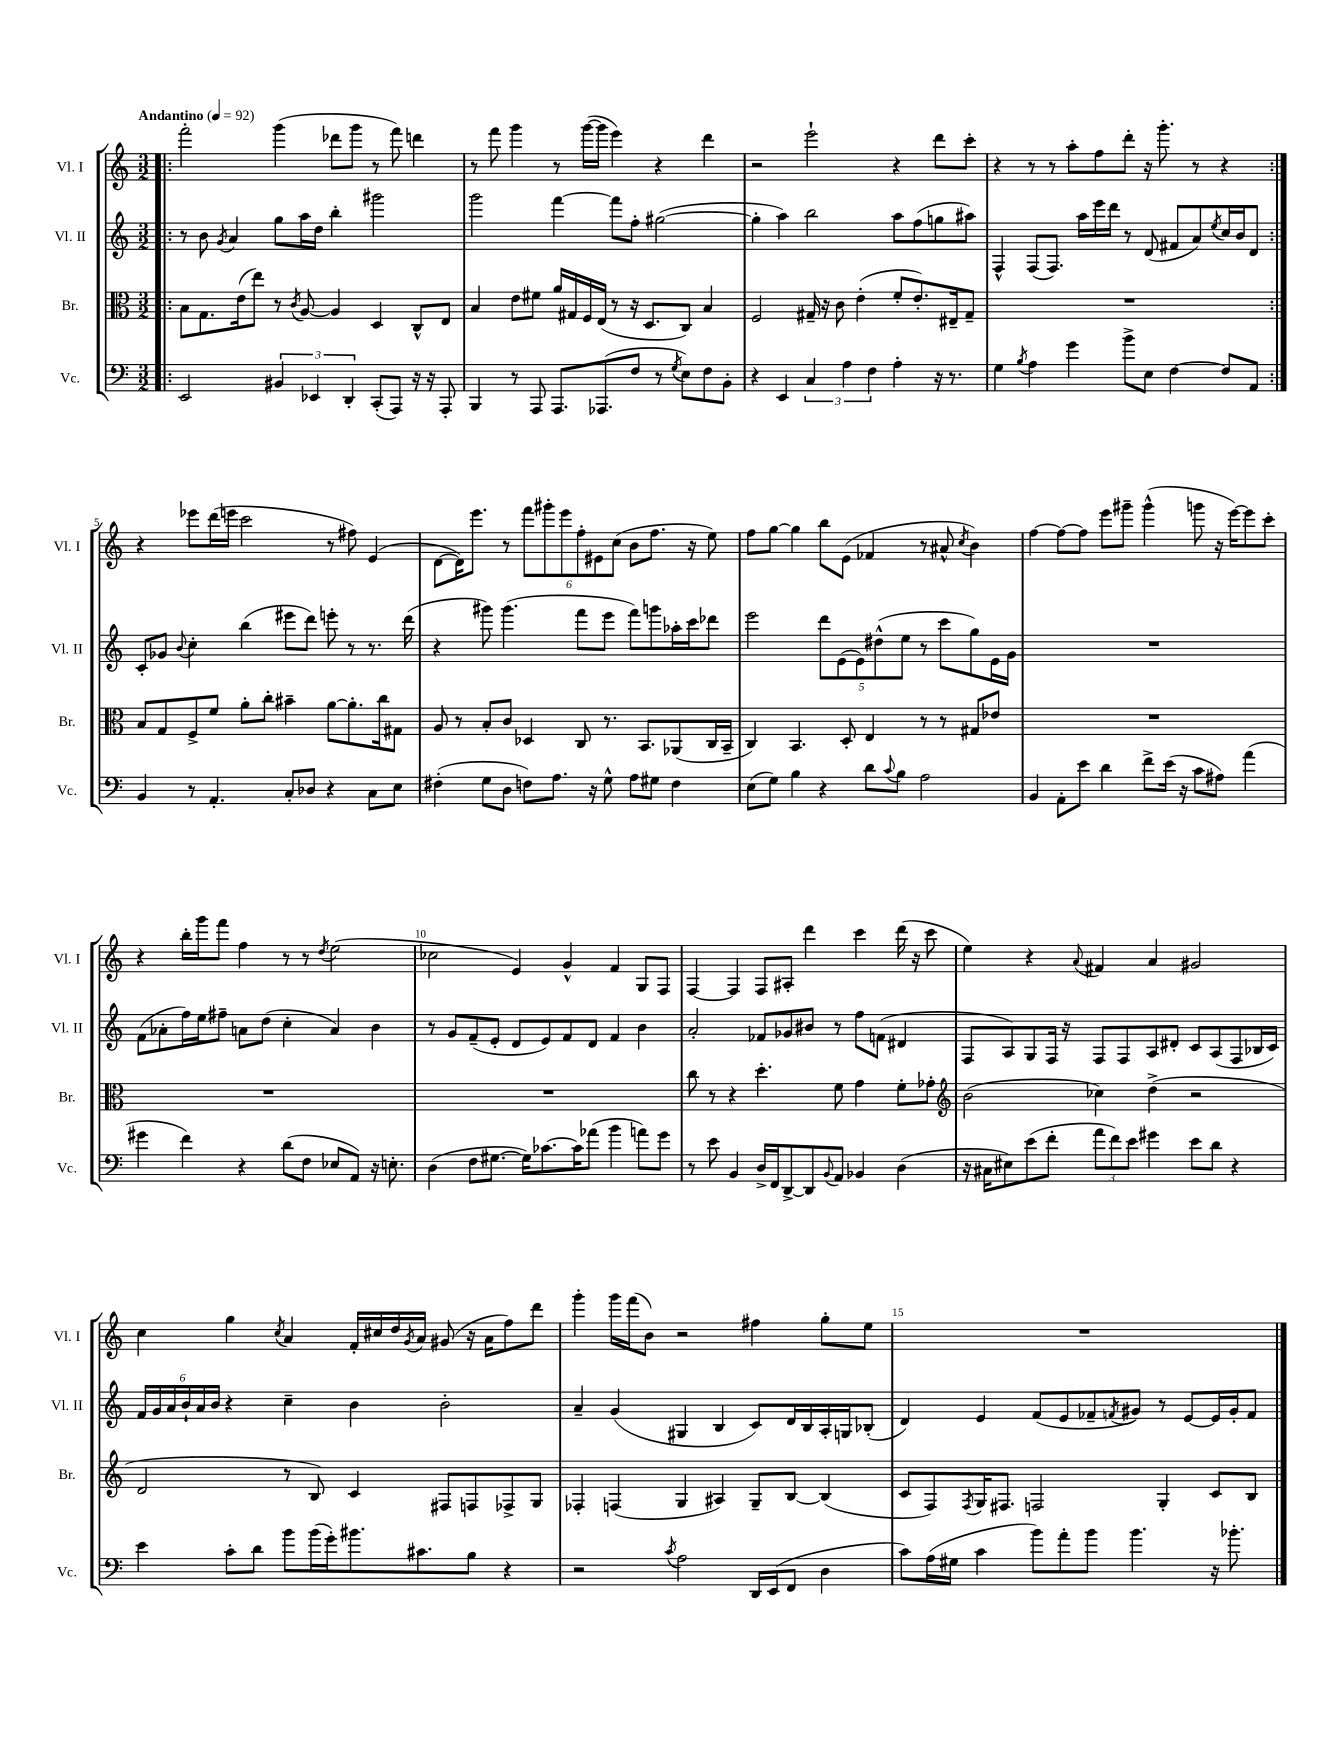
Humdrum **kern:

**kern	**kern	**kern	**kern
*staff4	*staff3	*staff2	*staff1
*clefF4	*clefC3	*clefG2	*clefG2
*k[]	*k[]	*k[]	*k[]
*M3/2	*M3/2	*M3/2	*M3/2
*MM92	*MM92	*MM92	*MM92
=!|:	=!|:	=!|:	=!|:
2EE	8B	8r	2fff'
.	8.G	8b	.
.	.	8qg	.
.	.	4a	.
.	(16e	.	.
.	8ee)	.	.
6BB#	8r	8gg	(4ggg
.	8qc	.	.
.	[8A	16aa	.
6EE-	.	.	.
.	.	16dd	.
.	4A]	4bb'	8ddd-
6DD'	.	.	.
.	.	.	8ggg
(8CC'	4D	2ggg#	8r
8AAA)	.	.	8fff)
16r	8C^^	.	4ddd
16r	.	.	.
8AAA'	8E	.	.
=	=	=	=
4BBB	4B	2ggg	8r
.	.	.	8fff
8r	8e	.	4ggg
8AAA	8f#	.	.
8.AAA	16a	[4fff	8r
.	16G#	.	.
.	16F	.	([16ggg
(8.AAA-	(16E	.	16ggg]
.	8r	8fff]	4eee)
8F	16r	8ff'	.
.	8.D	.	.
8r	.	([2gg#	4r
8qG	.	.	.
8E)	8C)	.	.
8F	4B	.	4ddd
8BB'	.	.	.
=	=	=	=
4r	2F	4gg#']	2r
4EE	.	4aa)	.
6C	16G#~	2bb	2eee`
.	16r	.	.
.	8c	.	.
6A	.	.	.
.	(4e'	.	.
6F	.	.	.
4A'	8f'	8aa	4r
.	8.e')	(8ff	.
16r	.	8gg	8ddd
8.r	16E#~	.	.
.	8G#~	8aa#)	8ccc'
=	=	=	=
4G	1.r	4F^^	4r
8qB	.	.	.
4A	.	(8F	8r
.	.	8.F)	8r
4g	.	.	8aa'
.	.	16aa	.
.	.	16eee	8ff
.	.	16ddd	.
8b^	.	8r	8ddd'
8E	.	(8d	16r
.	.	.	8.ggg'
[4F	.	8f#	.
.	.	8a)	8r
.	.	8qee	.
8F]	.	16cc	4r
.	.	16b	.
8AA	.	8d	.
=:|!	=:|!	=:|!	=:|!
4BB	8B	8c'	4r
.	8G	8g-	.
.	.	8qqb	.
8r	8F^	4cc'	8eee-
4.AA'	8f	.	(16ddd
.	.	.	16eee
.	8a'	(4bb	2ccc
.	8cc'	.	.
8C'	4b#~	8eee#	.
8D-	.	8ddd)	.
4r	[8a	8eee'	8r
.	8.a']	8r	8ff#)
8C	.	8.r	(4e
.	16cc	.	.
8E	8G#	.	.
.	.	(16ddd	.
=	=	=	=
(4F#'	8A	4r	[8d
.	8r	.	16d])
.	.	.	8.eee
8G	8B'	8ggg#)	.
8D	8c	(4.ggg#	8r
8F)	4D-	.	12fff
.	.	.	12ggg#'
8.A	.	.	.
.	.	.	12eee
.	8C	8fff	12ff'
16r	.	.	.
.	.	.	12e#
8G^^	8.r	8eee	.
.	.	.	(12cc
8A	.	8fff)	8b
.	8.BB	.	.
8G#	.	8ggg	8.ff
4F	(8AA-	16aa-'	.
.	.	16ccc	16r
.	16C	8ddd-	8ee)
.	16BB~	.	.
=	=	=	=
(8E	4C)	2eee	8ff
8G)	.	.	[8gg
4B	4.BB	.	4gg]
4r	.	10ddd	8bb
.	.	(10e	.
.	8D'	.	(8e
.	.	10e)	.
8d	4E	.	4f-
.	.	(10dd#^^	.
8qqc	.	.	.
8B	.	.	.
.	.	10ee	.
2A	8r	8r	8r
.	8r	8ccc	8a#^^
.	.	.	8qcc
.	8G#	8gg)	4b)
.	8e-	16e	.
.	.	16g	.
=	=	=	=
4BB	1.r	1.r	[4ff
8AA'	.	.	8ff_
8e	.	.	8ff]
4d	.	.	8eee
.	.	.	8ggg#~
8f^	.	.	(4ggg#^^
(16e	.	.	.
16r	.	.	.
8c	.	.	8ggg
8A#)	.	.	16r
.	.	.	[16eee)
(4a	.	.	8eee]
.	.	.	8ccc'
=	=	=	=
4g#	1.r	(8f	4r
.	.	8a-'	.
4f)	.	16ff)	16bb'
.	.	16ee	16ggg
.	.	8ff#~	8fff
4r	.	8a	4ff
.	.	(8dd	.
(8d	.	4cc'	8r
8F	.	.	8r
.	.	.	8qdd
8E-	.	4a)	(2ee
8AA)	.	.	.
16r	.	4b	.
8.E'	.	.	.
=	=	=	=
(4D	1.r	8r	2cc-
.	.	8g	.
8F	.	(8f~	.
[8.G#	.	8e'	.
.	.	8d	4e)
16G#])	.	.	.
[8.c-	.	8e)	.
.	.	8f	4g^^
16c-]	.	.	.
(8a-	.	8d	.
4b	.	4f	4f
8a)	.	4b	8G
8g	.	.	8F
=	=	=	=
8r	8cc	2a'	[4F
8e	8r	.	.
4BB	4r	.	4F]
16D^	4.dd'	8f-	8F
16FF	.	.	.
[8DD^	.	8g-	8A#'
8DD]	.	8b#	4ddd
8qqBB	.	.	.
8AA	8f	8r	.
4BB-	4g	8ff	4ccc
.	.	(8f	.
(4D	8f'	4d#	(16ddd
.	.	.	16r
.	8g-'	.	8ccc
=	=	=	=
*	*clefG2	*	*
16r	(2b	8F	4ee)
16C#	.	.	.
8E#)	.	8A)	.
(8e	.	8G	4r
8f'	.	16F	.
.	.	16r	.
.	.	.	8qqa
12a	4cc-)	8F	4f#
12f)	.	.	.
.	.	8F	.
12e	.	.	.
4g#	(4dd^	8A	4a
.	.	8d#'	.
8e	2r	8c	2g#
8d	.	(8A	.
4r	.	8F	.
.	.	16B-	.
.	.	16c)	.
=	=	=	=
4e	2d	24f	4cc
.	.	24g	.
.	.	24a	.
.	.	24b`	.
.	.	24a	.
.	.	24b	.
8c'	.	4r	4gg
8d	.	.	.
.	.	.	8qcc
8b	8r	4cc~	4a
(16b	8B)	.	.
16g')	.	.	.
8.b#	4c	4b	16f'
.	.	.	16cc#
.	.	.	16dd
.	.	.	8qg
8.c#	.	.	16a
.	8F#	2b'	(8g#
8B	8F	.	16r
.	.	.	16a
4r	8F-^	.	8ff)
.	8G	.	8ddd
=	=	=	=
2r	4F-'	4a~	4ggg'
.	(4F	(4g	16ggg
.	.	.	(16fff
.	.	.	8b)
8qc	.	.	.
2A	4G	4G#	2r
.	4A#)	4B	.
16DD	8G~	8c)	4ff#
(16EE	.	.	.
8FF	[8B	16d	.
.	.	16B	.
4D	(4B]	16A'	8gg'
.	.	16G	.
.	.	(8B-'	8ee
=	=	=	=
8c)	8c	4d)	1.r
(16A	8F)	.	.
16G#	.	.	.
.	8qF	.	.
4c	16G	4e	.
.	8.F#	.	.
8b)	2F	(8f	.
8a'	.	8e	.
8b	.	8f-~	.
.	.	8qf	.
4.b	.	8g#)	.
.	4G'	8r	.
.	.	[8e	.
16r	8c	16e]	.
8.b-'	.	16g#'	.
.	8B	8f	.
==	==	==	==
*-	*-	*-	*-
